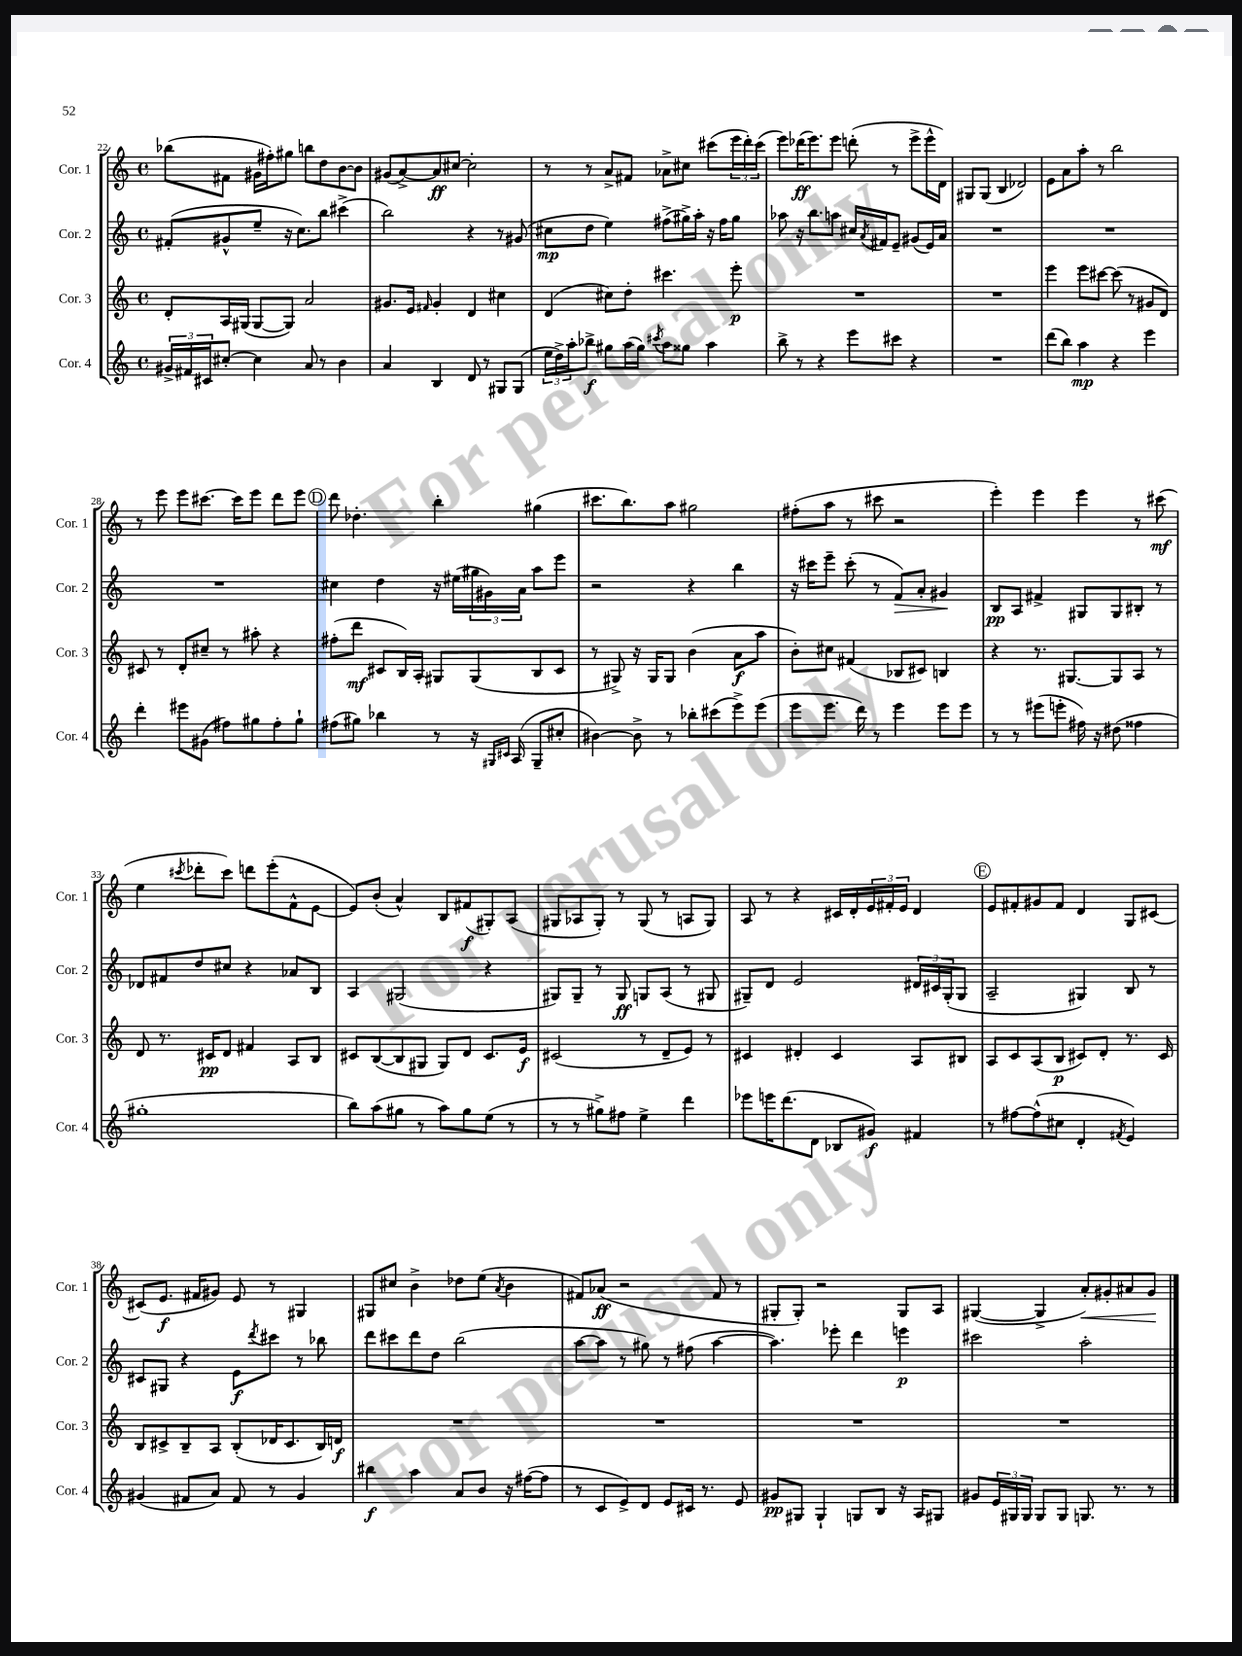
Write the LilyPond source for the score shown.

<<
\new StaffGroup <<
\new Staff = "s0" \with { instrumentName = "Cor. 1" shortInstrumentName = "Cor. 1" } {
    \clef treble \key c \major \defaultTimeSignature \time 4/4
    bes''8( fis'8 gis'16 fis''16-.) gis''8 b''8 d''8 b'8~ b'8 |
    gis'8( a'8~->) a'8\ff cis''8~ cis''2-. |
    r8 r8 a'8-> fis'8 aes'8-> cis''8 cis'''8( \tuplet 3/2 { e'''16 d'''16-.) cis'''16( } |
    e'''8) des'''16\ff( e'''8.) e'''8 d'''8-.( r8 e'''8-> e'''16-^ d'16) |
    gis8 gis8( b4 des'2) |
    e'8 a'8 a''8-. r8 b''2 |
    r8 e'''8 e'''8 cis'''8.~ cis'''16 e'''8 d'''8 e'''8 |
    \mark \markup { \circle "D" } d'''8 des''4.-. b''4-. gis''4( |
    cis'''8. b''8.) a''8 gis''2 |
    fis''8-.( a''8 r8 cis'''8 r2 |
    e'''4-.) e'''4 e'''4 r8 cis'''8\mf( |
    e''4 \acciaccatura { cis'''8 } des'''8-. cis'''8) d'''8 e'''8-.( f'8-^ e'8~ |
    e'8) b'8-.( a'4-^) b8 fis'8\f( gis8-.) a8( |
    gis8 aes8 gis8-.) r8 gis8( r8 a8 gis8) |
    a8 r8 r4 cis'16 d'16-. \tuplet 3/2 { e'16 fis'16-. e'16 } d'4 |
    \mark \markup { \circle "E" } e'8 fis'8-. gis'8 fis'8 d'4 g8 cis'8~ |
    cis'8( e'8.\f fis'16 gis'8) e'8 r8 gis4 |
    gis8 cis''8 b'4-> des''8 e''8( \acciaccatura { a'8 } b'4 |
    fis'8) aes'8\ff( r2 fis'8 r8 |
    gis8-. gis8-.) r2 gis8 a8 |
    gis4~( gis4-> a'8-.\<) gis'8-. ais'8 gis'8\! \bar "|." |
}
\new Staff = "s1" \with { instrumentName = "Cor. 2" shortInstrumentName = "Cor. 2" } {
    \clef treble \key c \major \defaultTimeSignature \time 4/4
    fis'8-.( gis'8-^ e''8-- r16 c''8.) b''8 cis'''4->( |
    b''2) r4 r8 gis'8( |
    cis''8\mp d''8 e''4) fis''8->( gis''16->) a''16-. r16 fis''16 gis''8 |
    aes''8 r16 b''8. a''8 cis''16 \acciaccatura { a'8 } fis'16 e'8-- gis'8( e'16) a'16 |
    R1 |
    R1 |
    R1 |
    \mark \markup { \circle "D" } cis''4 d''4 r16 eis''16( \tuplet 3/2 { gis''16 gis'16) a'16 } a''8 e'''8 |
    r2 r4 b''4 |
    r16 cis'''16 e'''8-- cis'''8-.( r8 f'8\>) a'8-. gis'4\! |
    b8\pp a8 fis'4-> gis8 gis8 bis8-. r8 |
    des'8 fis'8 d''8 cis''8 r4 aes'8 b8 |
    a4 gis2( r4 |
    gis8) gis8-- r8 gis8\ff g8 a8( r8 gis8 |
    gis8--) d'8 e'2 \tuplet 3/2 { dis'16 cis'16 gis16-.( } gis8 |
    \mark \markup { \circle "E" } a2-- gis4) b8 r8 |
    cis'8 gis8 r4 e'8\f \acciaccatura { d'''8 } cis'''8 r8 bes''8 |
    d'''8 cis'''8 d'''8 d''8 b''2( |
    a''8~ a''8 r8 gis''8) r8 fis''8( a''4~ |
    a''4.) ees'''8-. d'''4 e'''4\p |
    cis'''2 a''2-. \bar "|." |
}
\new Staff = "s2" \with { instrumentName = "Cor. 3" shortInstrumentName = "Cor. 3" } {
    \clef treble \key c \major \defaultTimeSignature \time 4/4
    d'8-. a16 gis16( gis8~ gis8) a'2 |
    gis'8. e'16 \grace { fis'16 } gis'4-. d'4 cis''4 |
    d'4( cis''8) d''8-. cis'''4. e'''8-.\p |
    R1 |
    R1 |
    e'''4 e'''8 cis'''8~ cis'''8( r8 gis'8 d'8) |
    cis'8 r8 d'8-. cis''8-- r8 ais''8-. r4 |
    \mark \markup { \circle "D" } fis''8-.( d'''8\mf cis'8 b16) a16-. gis8 gis8( b8 cis'8 |
    r8 gis8->) r16 gis16 gis8 b'4( a'8\f a''8 |
    b'8-.) cis''8 fis'4( bes8 cis'8) b4 |
    r4 r8. gis8.~ gis8 a8 r8 |
    d'8 r8. cis'16\pp d'8 fis'4 a8 b8 |
    cis'8 b8~( b8 gis8 gis8) d'8 cis'8. e'16\f |
    cis'2( r8 d'8-- e'8) r8 |
    cis'4 dis'4-. cis'4 a8 bis8 |
    \mark \markup { \circle "E" } a8 c'8 a8( b8\p cis'8) d'8-. r8. cis'16 |
    b8 cis'8-> b8-- a8 b8-.( des'16 cis'8. b16) d'16\f |
    R1 |
    R1 |
    R1 |
    R1 \bar "|." |
}
\new Staff = "s3" \with { instrumentName = "Cor. 4" shortInstrumentName = "Cor. 4" } {
    \clef treble \key c \major \defaultTimeSignature \time 4/4
    \tuplet 3/2 { gis'16-> fis'16 cis'16 } cis''8~-. cis''4 a'8 r8 b'4 |
    a'4 b4 d'8 r8 gis8 gis8( |
    \tuplet 3/2 { e''16 d''16->) a''16-. } bes''8->\f gis''8 a''16( gis''16) \acciaccatura { cis'''8 } a''8 gisis''8 a''4 |
    b''8-> r8 r4 e'''8 cis'''8 r4 |
    R1 |
    d'''8( b''8) a''4\mp r4 e'''4 |
    d'''4-. eis'''8 gis'8( fis''8) gis''8 fis''8-. gis''8-! |
    \mark \markup { \circle "D" } fis''8( gis''8) bes''4 r8 r16 \grace { gis16 cis'16 } a16( gis8-- cis''8-. |
    bis'4~) bis'8-> r8 bes''8-. cis'''8( e'''8->) e'''8( |
    e'''8 e'''8. d'''16) r8 e'''4 e'''8 e'''8 |
    r8 r8 eis'''8( e'''8-. fis''16) r16 dis''8( fisis''4 |
    gis''1-. |
    b''8) a''8( gis''8 r8 a''8) gis''8 e''8( r8 |
    r8 r8 gis''8->) fis''8 e''4-> d'''4 |
    ees'''8 e'''16 d'''8.( d'8 bes8 gis'8\f) fis'4 |
    \mark \markup { \circle "E" } r8 fis''8~ fis''8-^( cis''8 d'4-. \acciaccatura { fis'8 } e'4) |
    gis'4( fis'8 a'8) fis'8 r8 gis'4 |
    bis''4\f a''4 a'8 b'8 r16 fis''16~( fis''8 |
    r8 c'8 e'8->) d'8 e'8 cis'16 r8. e'8 |
    gis'8\pp gis8 gis4-! g8 b8 r16 a16 gis8 |
    gis'8 \tuplet 3/2 { e'16 gis16 gis16 } gis8 gis8 g8. r8. r8 \bar "|." |
}
>>
>>
\layout { \context { \Score currentBarNumber = #22 } }
